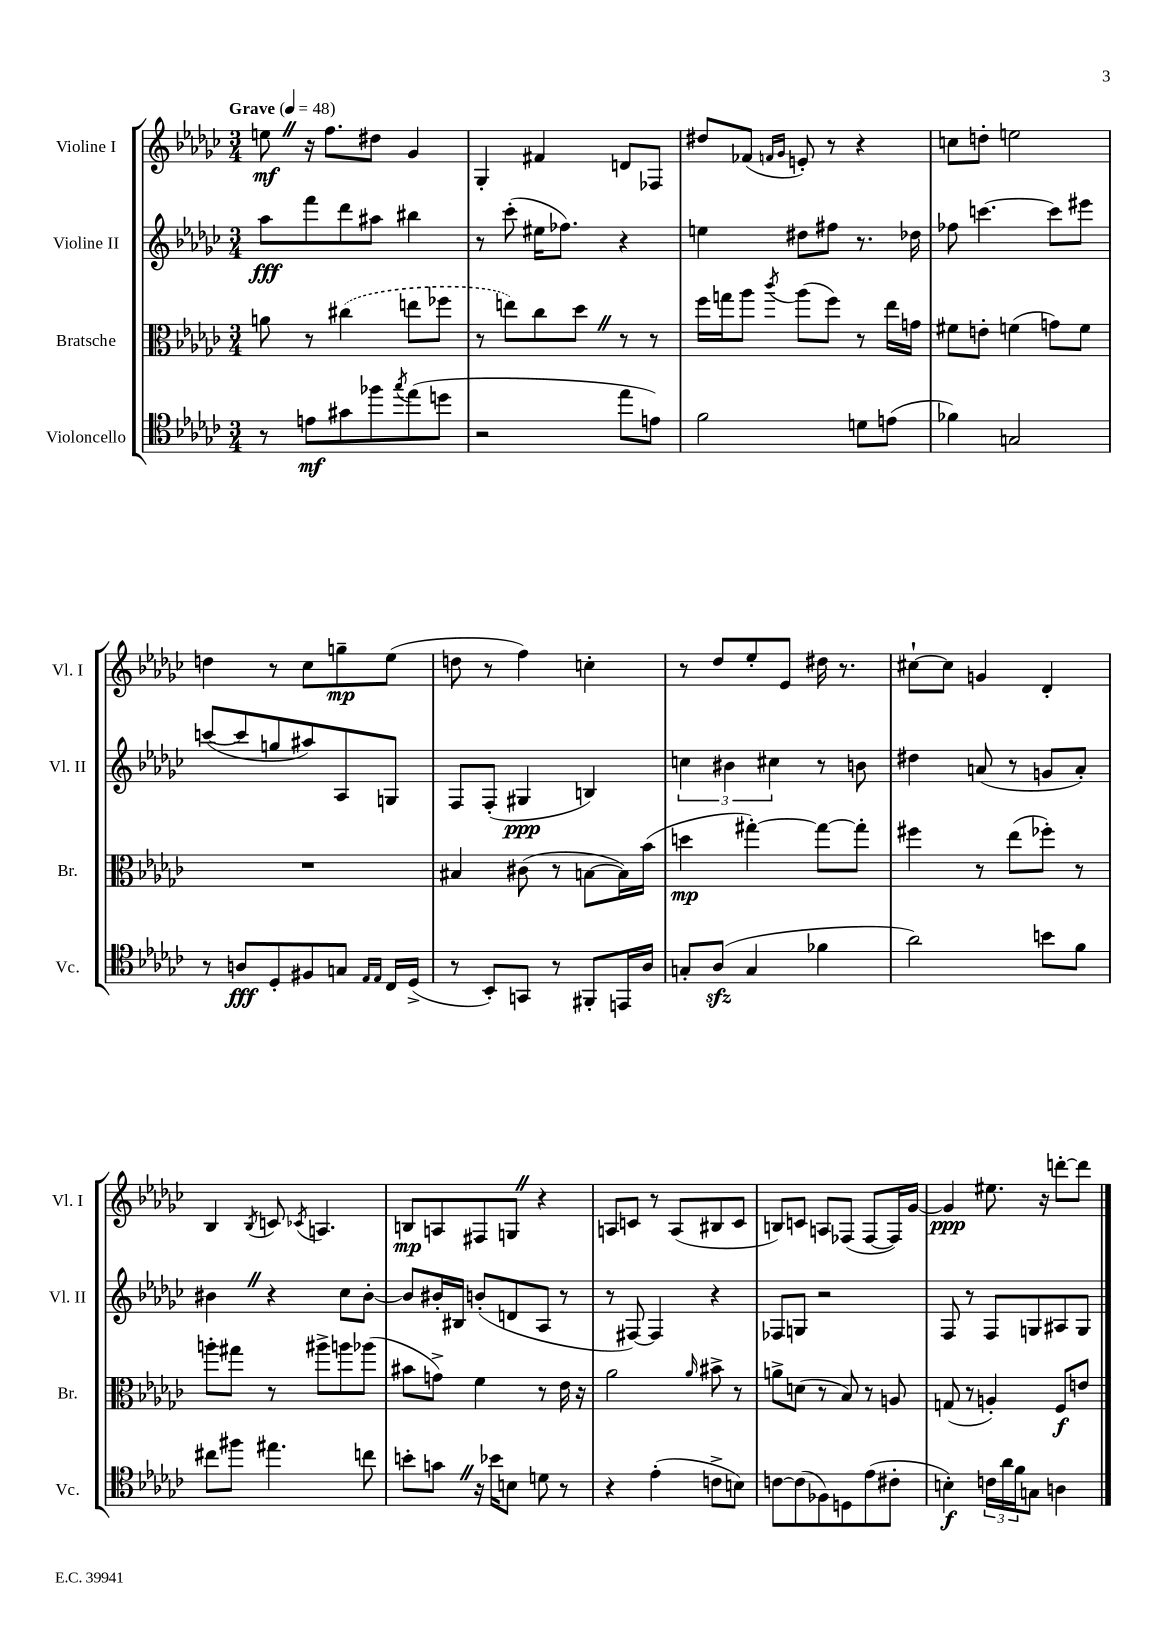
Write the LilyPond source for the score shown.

<<
\new StaffGroup <<
\new Staff = "s0" \with { instrumentName = "Violine I" shortInstrumentName = "Vl. I" } {
    \clef treble \key ges \major \numericTimeSignature \time 3/4 \tempo "Grave" 4 = 48
    e''8\mf \once \override BreathingSign.text = \markup { \musicglyph "scripts.caesura.straight" } \breathe r16 f''8. dis''8 ges'4 |
    ges4-. fis'4 d'8 fes8 |
    dis''8 fes'8( \grace { f'16 ges'16 } e'8-.) r8 r4 |
    c''8 d''8-. e''2 |
    d''4 r8 ces''8 g''8--\mp ees''8( |
    d''8 r8 f''4) c''4-. |
    r8 des''8 ees''8-. ees'8 dis''16 r8. |
    cis''8~-! cis''8 g'4 des'4-. |
    bes4 \acciaccatura { bes8 } c'8 \acciaccatura { ces'8 } a4. |
    b8\mp a8 fis8 g8 \once \override BreathingSign.text = \markup { \musicglyph "scripts.caesura.straight" } \breathe r4 |
    a8 c'8 r8 a8( bis8 c'8 |
    b8) c'8 a8 fes8( fes8~ fes16) ges'16~ |
    ges'4\ppp eis''8. r16 d'''8~-. d'''8 \bar "|." |
}
\new Staff = "s1" \with { instrumentName = "Violine II" shortInstrumentName = "Vl. II" } {
    \clef treble \key ges \major \numericTimeSignature \time 3/4
    aes''8\fff f'''8 des'''8 ais''8 bis''4 |
    r8 ces'''8-.( eis''16 fes''8.) r4 |
    e''4 dis''8 fis''8 r8. des''16 |
    fes''8 c'''4.~ c'''8 eis'''8 |
    c'''8~( c'''8 g''8 ais''8) aes8 g8 |
    f8 f8-.( gis4\ppp b4) |
    \tuplet 3/2 { c''4 bis'4 cis''4 } r8 b'8 |
    dis''4 a'8( r8 g'8 a'8-.) |
    bis'4 \once \override BreathingSign.text = \markup { \musicglyph "scripts.caesura.straight" } \breathe r4 ces''8 bis'8~-. |
    bis'8 bis'16-. bis16 b'8-.( d'8 aes8 r8 |
    r8 fis8~) fis4 r4 |
    fes8 g8 r2 |
    f8 r8 f8 g8 ais8 g8 \bar "|." |
}
\new Staff = "s2" \with { instrumentName = "Bratsche" shortInstrumentName = "Br." } {
    \clef alto \key ges \major \numericTimeSignature \time 3/4
    a'8 r8 \once \slurDashed cis''4( e''8 fes''8 |
    r8 e''8) ces''8 des''8 \once \override BreathingSign.text = \markup { \musicglyph "scripts.caesura.straight" } \breathe r8 r8 |
    f''16 g''16 aes''8 \acciaccatura { ces'''8 } aes''8( f''8) r8 ees''16 g'16 |
    fis'8 e'8-. f'4( g'8) f'8 |
    R2. |
    bis4 cis'8( r8 b8~ b16) bes'16( |
    d''4\mp gis''4~-.) gis''8~ gis''8-. |
    fis''4 r8 ees''8( fes''8-.) r8 |
    a''8-. gis''8 r8 ais''8-> a''8 aes''8( |
    bis'8 g'8->) f'4 r8 ees'16 r16 |
    aes'2 \grace { aes'16 } bis'8-> r8 |
    a'8-> d'8( r8 bes8) r8 a8 |
    g8( r8 a4-.) f8\f e'8 \bar "|." |
}
\new Staff = "s3" \with { instrumentName = "Violoncello" shortInstrumentName = "Vc." } {
    \clef tenor \key ges \major \numericTimeSignature \time 3/4
    r8 e'8\mf gis'8 fes''8 \acciaccatura { ges''8 } ees''8( d''8 |
    r2 ees''8 e'8) |
    f'2 d'8 e'8( |
    fes'4) g2 |
    r8 a8\fff des8-. fis8 g8 \grace { ees16 ees16 } ces16 des16->( |
    r8 bes,8-.) g,8 r8 fis,8-. e,16 aes16 |
    g8-. aes8\sfz( g4 fes'4 |
    aes'2) b'8 f'8 |
    cis''8 fis''8 eis''4. c''8 |
    b'8-. g'8 \once \override BreathingSign.text = \markup { \musicglyph "scripts.caesura.straight" } \breathe r16 bes'16 b8 d'8 r8 |
    r4 ees'4-.( c'8-> b8) |
    c'8~ c'8( fes8) d8 ees'8( cis'8-. |
    b4-.\f) \tuplet 3/2 { c'16 aes'16 f'16 } g8 a4 \bar "|." |
}
>>
>>
\layout { \context { \Score \remove "Bar_number_engraver" } }
